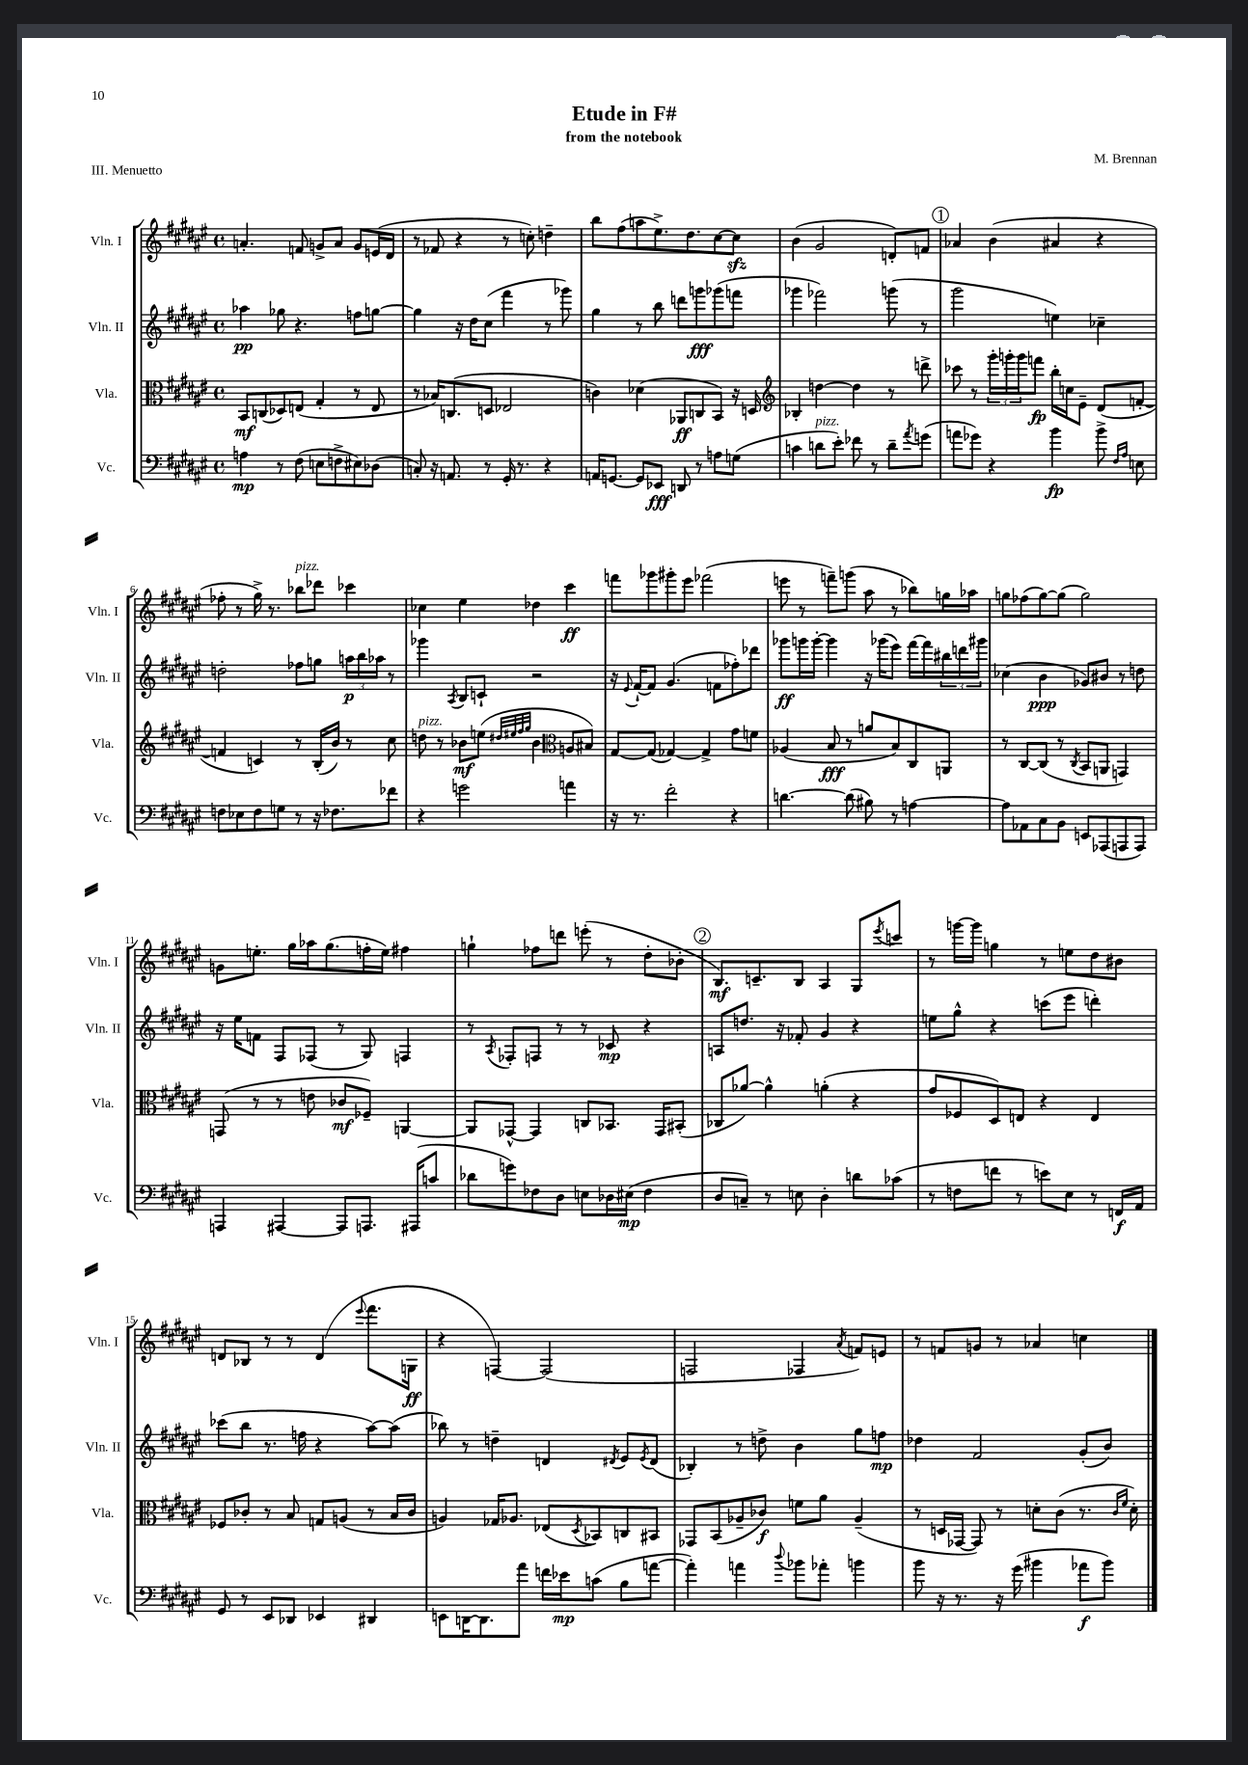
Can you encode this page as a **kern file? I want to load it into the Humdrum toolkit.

**kern	**kern	**kern	**kern
*staff4	*staff3	*staff2	*staff1
*clefF4	*clefC3	*clefG2	*clefG2
*k[f#c#g#d#a#e#]	*k[f#c#g#d#a#e#]	*k[f#c#g#d#a#e#]	*k[f#c#g#d#a#e#]
*M4/4	*M4/4	*M4/4	*M4/4
*met(c)	*met(c)	*met(c)	*met(c)
4A	8BB	4aa-	4.a'
.	(8C	.	.
8r	8D-)	8gg-	.
(8F#	(8E	4.r	8f
8E	4G#'	.	8g^
8F^	.	.	8a
8E#)	8r	8ff	8g
(8D-	8E	[8gg	(16e
.	.	.	16d#
=	=	=	=
8C')	8r	4gg]	8r
16r	16B-)	.	8f-
8.AA	(8.C	.	.
.	.	16r	4r
.	.	16dd#	.
8r	8D	(8cc#	.
16GG#'	2E-	4fff#	8r
8.r	.	.	.
.	.	.	8cc')
4r	.	8r	4dd~
.	.	8ggg-)	.
=	=	=	=
16AA	4c)	4gg#	8bb
[8.GG	.	.	.
.	.	.	(8ff#
8GG]	(4d-	8r	8aa
8EE-	.	8bb	8.ee#^)
8DD	8AA-	8ddd	.
.	.	.	8.dd#
8r	8C	8ggg	.
8A	8BB)	(8ggg-	[8cc#
(8G	16r	8fff	8cc#]
.	16D	.	.
=	=	=	=
*	*clefG2	*	*
4c	4B-'	4ggg-	(4b
8d	[4dd	2fff-)	2g#
8e#')	.	.	.
8f-	4dd]	.	.
8r	.	.	.
8d~	8r	(8ggg	8d')
8qa#	.	.	.
(8g	8ddd^	8r	8f
=	=	=	=
8a	8ccc-	2ggg#	4a-
8g-)	8r	.	.
4r	24ggg#'	.	(4b
.	24ggg'	.	.
.	24ggg	.	.
.	8fff	.	.
4b	16bb'	4ee)	4a#
.	16cc	.	.
.	8e#~	.	.
8b^	(8d#	4cc-~	4r
16qqF#	.	.	.
16qqA#	.	.	.
8E	[8f'	.	.
=	=	=	=
8F	4f]	2dd'	8ff-'
8E-	.	.	8r
8F	4c)	.	16gg#^)
.	.	.	8.r
8G	.	.	.
8r	8r	8ff-	8bb-
16r	(16B'	8gg	8ddd-
8.F-	16b)	.	.
.	8r	24aa	4ccc-
.	.	24bb	.
.	.	24aa-	.
8f-	8cc#	8r	.
=	=	=	=
4r	8dd	4ggg-	4cc-
.	8r	.	.
.	.	8qA#	.
2g	8b-	8B	4ee#
.	(8ee	8c`	.
.	32qqdd#	.	.
.	32qqee#	.	.
.	32qqff#	.	.
.	32qqgg#	.	.
.	4b-	2r	4dd-
*	*clefC3	*	*
4a	8A	.	4ccc#
.	8B#)	.	.
=	=	=	=
16r	[8G#	16r	8fff
.	.	8qqe#	.
8.r	.	[16f#`	.
.	(8G#]	8f#]	8ggg-
2f#'	[4G-)	(4.g#	8ggg#'
.	.	.	8eee#
.	4G-^]	.	(2fff-
.	.	8f	.
4r	8g#	8ff-')	.
.	8f	8ddd-	.
=	=	=	=
[4.d	(4A-	8ggg-	8eee
.	.	16ggg	8r
.	.	[16ggg'	.
.	8B	4ggg]	8fff~)
(8d]	8r	.	(8ggg
8B#)	8a	16r	8aa#
.	.	(16ggg-	.
8r	8B)	8eee#)	8r
[4A	8C#	[16fff#	8bb-)
.	.	16fff#]	.
.	8AA	24bb#	16gg
.	.	24ddd	.
.	.	.	16aa-
.	.	24ggg#	.
=	=	=	=
8A]	8r	(4cc-	8gg
8AA-	[8C#	.	(8ff-
8C#	(8C#]	4b	[8gg)
8BB	8r	.	(8gg]
.	8qC#	.	.
8EE	8BB	8g-)	2gg)
(8AAA-	8AA	8b#	.
8AAA	4GG)	8r	.
8AAA)	.	8dd	.
=	=	=	=
4AAA	(8GG	16r	8g
.	.	16ee#	.
.	8r	8f	8.ee'
[4AAA#	8r	8F#	.
.	.	.	16gg#
.	8e	(8F-	16aa-
.	.	.	(8.gg#
8AAA#]	8c-	8r	.
8.AAA	8F-~)	8G#)	16ff'
.	.	.	16ee)
.	[4AA	4F	4ff#
(16AAA#	.	.	.
8c	.	.	.
=	=	=	=
8d-	8AA]	8r	4gg`
.	.	8qA#	.
8g)	[8GG-^^	8F-'	.
8F-	4GG-]	8F	8ff-
8D#	.	8r	8ddd
8E	8C	8r	(8eee'
16D-	8.BB-	8c-	8r
(16E#	.	.	.
4F-	.	4r	8dd#'
.	16GG-	.	.
.	(8BB#'	.	8b-'
=	=	=	=
8D#	8C-	8A	8.B)
8C~)	[8a-)	8.dd	.
.	.	.	8.c~
8r	4a-^^]	.	.
.	.	16r	.
8E	.	8f-'	8B
4D#'	(4a'	4g#	4A#
8d	4r	4r	8G#
.	.	.	8qeee#
(8c-	.	.	8ccc
=	=	=	=
8r	8g#	8ee	8r
8F	8F-	8gg#^^	[16ggg
.	.	.	16ggg]
8f	8D#)	4r	4gg
8r	8E	.	.
8e)	4r	(8ccc	8r
8E#	.	8eee#	8ee
8r	4E	4ddd')	8dd#
16FF	.	.	8b#
16AA#	.	.	.
=	=	=	=
8GG#	8F-	(8ccc-	8d
8r	8c-'	8bb	8B-
8EE#	8r	8.r	8r
8DD-	8B	.	8r
.	.	16ff	.
4EE-	8G	4r	(4d
.	(8A	.	.
.	.	.	8qqeee#
4DD#	8r	[8aa#)	8.fff#
.	16B	(8aa#]	.
.	16c-	.	16G
=	=	=	=
8EE	4A)	8bb-)	4r
[16DD	.	8r	.
8.DD]	.	.	.
.	16G-	4dd~	[4F)
.	8.A-	.	.
8a#	.	.	.
16f	(8E-	4d	(2F]
16e-	.	.	.
.	8qD#	.	.
(8c	8BB-)	.	.
.	.	8qd#	.
8B	8C	8e#	.
.	.	8qe#	.
[8a	8BB#	(8d#	.
=	=	=	=
4a'])	8GG-	4B-')	2F
.	(8BB	.	.
4a	8A-~	8r	.
.	8c-)	8dd^	.
8qqdd#	.	.	.
8b-	8f	4b	4F-
8a-'	8a#	.	.
.	.	.	8qa#
4b	(4A-~	8gg#	8f)
.	.	8ff	8e
=	=	=	=
8b	8r	4dd-	8r
16r	16D	.	8f
8.r	[16GG-	.	.
.	8GG-])	2f#	8g
16r	8r	.	8r
(16g#	.	.	.
4b#	8d'	.	4a-
.	(8c#	.	.
8a-	8.r	(8g#'	4cc
8b#)	.	8b)	.
.	16qqc#	.	.
.	16qqf#	.	.
.	16d')	.	.
==	==	==	==
*-	*-	*-	*-
